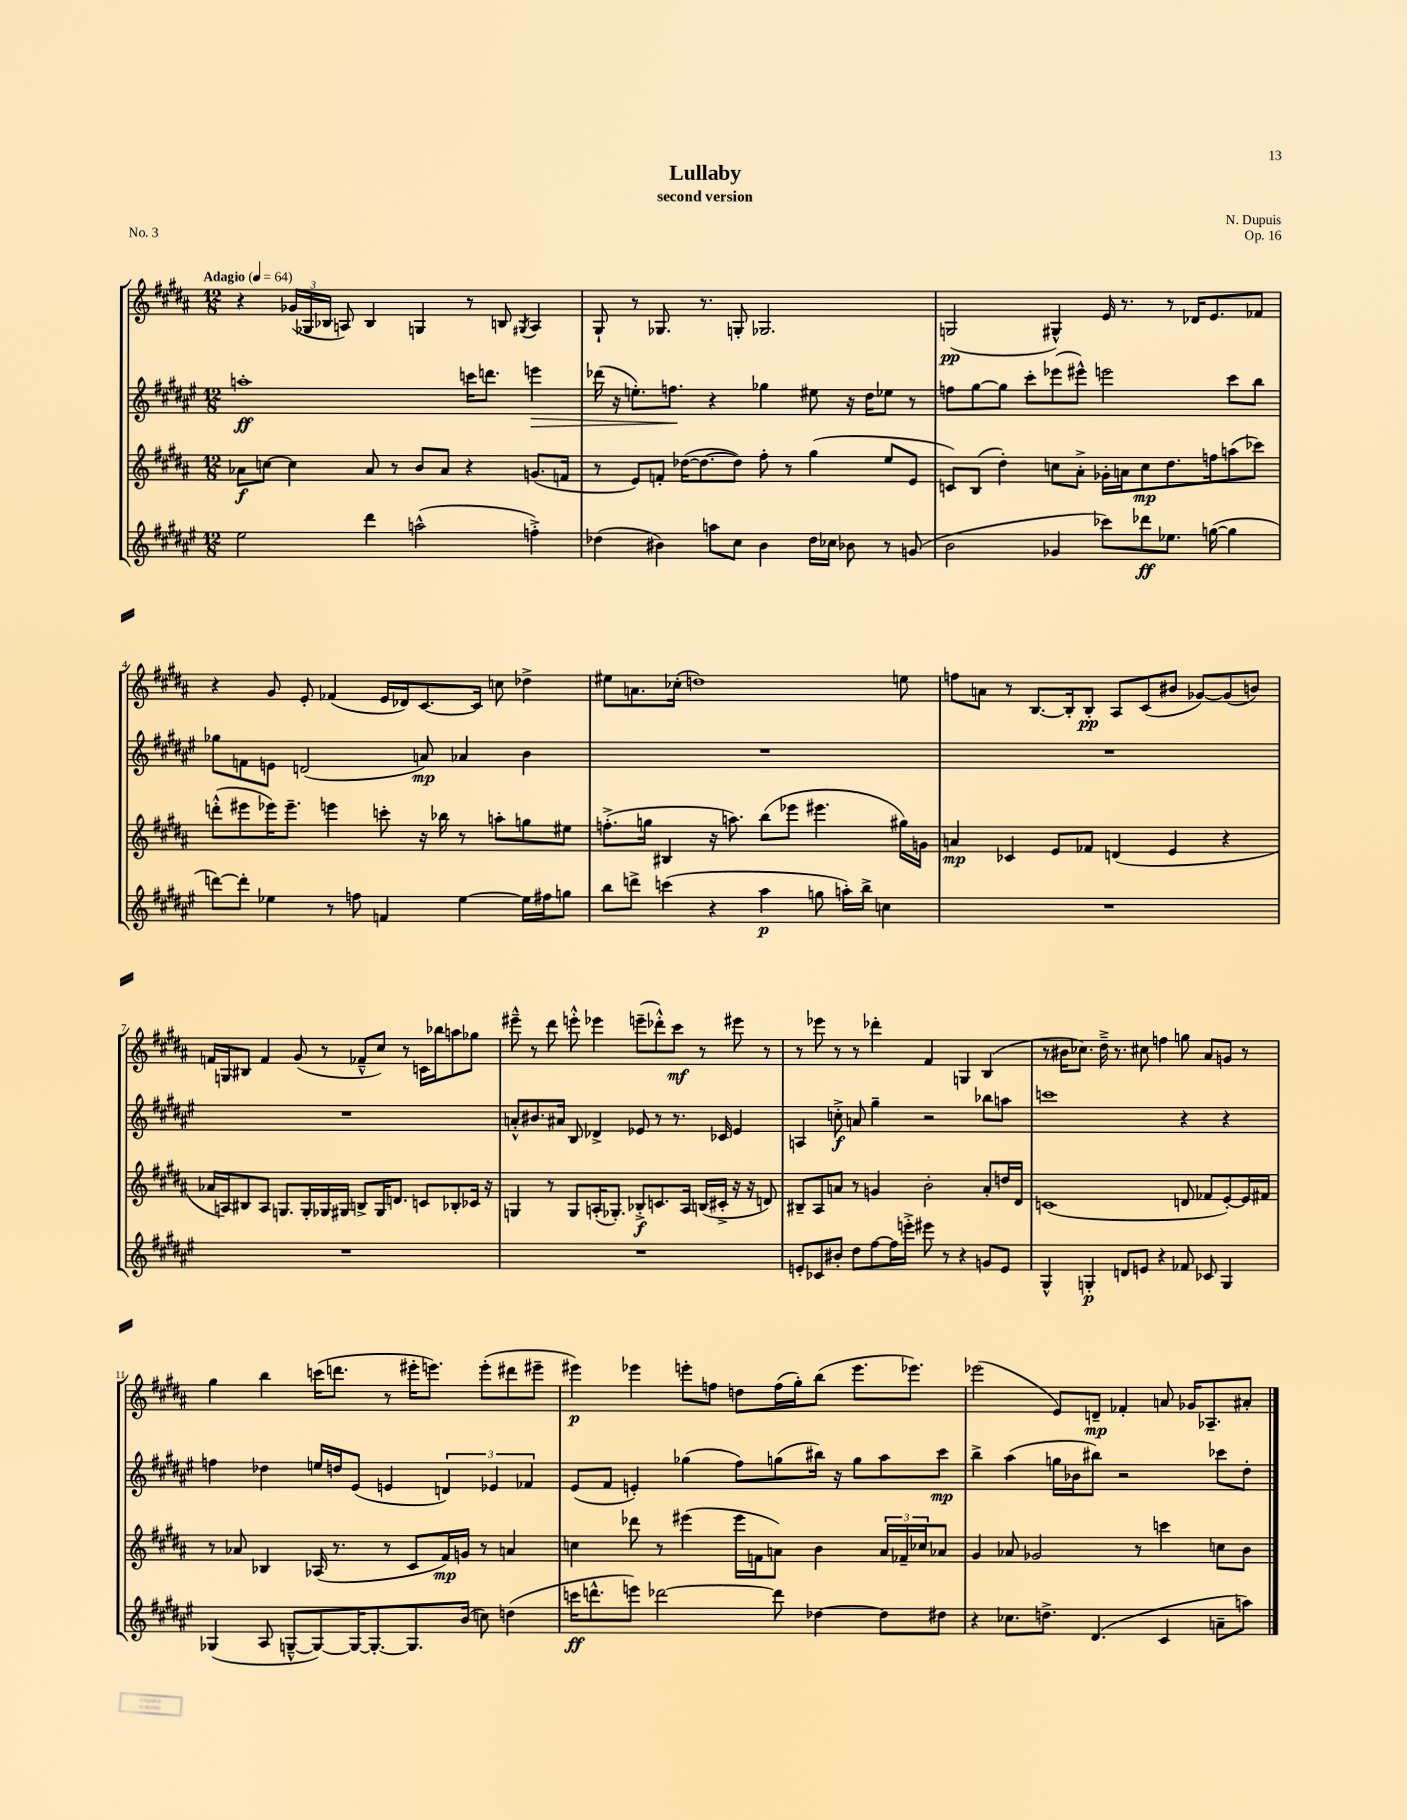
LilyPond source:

\header { title = "Lullaby" composer = "N. Dupuis" subtitle = "second version" opus = "Op. 16" piece = "No. 3" }
<<
\new StaffGroup <<
\new Staff = "s0" {
    \clef treble \key b \major \numericTimeSignature \time 12/8 \tempo "Adagio" 4 = 64
    r4 \tuplet 3/2 { ges'16( ges16 bes16 } a8) bes4 g4 r8 b8 \acciaccatura { gis8 } a4 |
    gis8-! r8 ges8. r8. g8-. ges2. |
    g2\pp( gis4-^) e'16 r8. r8 des'16 e'8. fes'8 |
    r4 gis'8 e'8-. fes'4( e'16 des'16) cis'8.~ cis'16 c''8 des''4-> |
    eis''8 a'8. ces''16-.( d''1) e''8 |
    f''8 a'8 r8 b8.~ b16-. b8-.\pp ais8 cis'8( bis'8 ges'8~) ges'8( b'8) |
    f'16 g16 bis8 f'4 gis'8( r8 fes'8---^ cis''8) r8 c'16 bes''16 a''8 ges''8 |
    eis'''8---^ r8 dis'''8 e'''8-.-^ ees'''4 e'''8--( des'''8-.-^) cis'''8\mf r8 eis'''8 r8 |
    r8 ees'''8 r8 r8 des'''4-. fis'4 g4 b4( |
    r8 bis'16 ces''8.) dis''16---> r8. cis''8 f''4 g''8 ais'8 g'8 r8 |
    gis''4 b''4 c'''16( d'''8. r8 eis'''16-. e'''8.) e'''8-.( dis'''8 eis'''8-- |
    eis'''4\p) ees'''4 e'''8-. f''8 d''8 f''16( gis''16-.) b''8( e'''8. ees'''8.) |
    ees'''2( e'8) d'8--\mp fes'4-. a'8 ges'16 aes8.-- ais'8-. \bar "|." |
}
\new Staff = "s1" {
    \clef treble \key fis \major \numericTimeSignature \time 12/8
    a''1-.\ff c'''16 d'''8. e'''4\> |
    des'''16( r16 e''8.-.) f''8.\! r4 ges''4 eis''8 r16 dis''16 ees''8 r8 |
    f''8 gis''8~ gis''8 cis'''8-. ees'''8( eis'''8-^) e'''2 cis'''8 b''8 |
    ges''8 f'8 e'8 d'2( a'8\mp) aes'4 b'4 |
    R1. |
    R1. |
    R1. |
    a'8-.-^ bis'8. ais'16 b8 des'4-> ees'8 r8 r8. ces'16 ees'4 |
    a4 c''8-.->\f a'8 gis''4-- r2 bes''8 a''8 |
    c'''1 r4 r4 |
    f''4 des''4 e''16 d''16 eis'8( e'4 \tuplet 3/2 { d'4) ees'4 fes'4 } |
    eis'8( fis'8 e'4-.) ges''4( fis''8) g''8( bis''16) r16 g''8 ais''8 cis'''8\mp |
    b''4-> ais''4( g''16 bes'16 bis''8) r2 ces'''8 dis''8-. \bar "|." |
}
\new Staff = "s2" {
    \clef treble \key b \major \numericTimeSignature \time 12/8
    aes'8\f c''8~ c''4 aes'8 r8 b'8 aes'8 r4 g'8.( f'16 |
    r8 e'8) f'8-. des''16~( des''8.~ des''8) fis''8-. r8 gis''4( e''8 e'8 |
    c'8) b8( dis''4-.) c''8 ais'8-.-> ges'16-. a'16 c''8\mp dis''8. f''16 a''8( ces'''8) |
    d'''8-.-^( eis'''8 ees'''16) ees'''8.-- e'''4 c'''8-. r16 bes''16 r8 a''8-. g''8 eis''8 |
    f''8.-.->( g''16 bis4 r16 a''8.) b''8( ees'''8 eis'''4. gis''16) g'16 |
    a'4\mp ces'4 e'8 fes'8 d'4( e'4 r4 |
    aes'16 a16) bis8 a8 g8. g16-. ges16 gis16 b8-> gis16 d'8. c'8 bes8-. ces'16 r16 |
    g4 r8 g8 a16-.( ges8.-.) bes8-.->\f c'8. a16 b16( cis'16-.-> r16 r16 d'8) |
    bis8-- ais8 a'8 r8 g'4 b'2-. a'8-. d''16 dis'16 |
    c'1( d'8 fes'8 e'8~-.) e'16 fis'16 |
    r8 aes'8 bes4 aes16( r8. r8 cis'8 fis'16\mp) g'16 r8 a'4 |
    c''4 des'''8 r8 eis'''4( eis'''16 f'16 a'8) b'4 \tuplet 3/2 { a'16 fes'16-- ces''16 } aes'8 |
    gis'4 aes'8 ges'2 r8 c'''4 c''8 b'8 \bar "|." |
}
\new Staff = "s3" {
    \clef treble \key fis \major \numericTimeSignature \time 12/8
    eis''2 dis'''4 a''2-^( f''4-.->) |
    des''4( bis'4) a''8 cis''8 bis'4 des''16 ces''16 bes'8 r8 g'8( |
    b'2 ges'4 ces'''8) des'''8\ff ees''8. g''16~( g''4 |
    d'''8~) d'''8-. ees''4 r8 f''8 f'4 ees''4~ ees''16 fis''16 g''8 |
    b''8 d'''8-> c'''4( r4 ais''4\p g''8 a''16-.) b''16-> c''4 |
    R1. |
    R1. |
    R1. |
    e'8-. ces'8 bis'8-. dis''8 fis''8~ fis''16 e'''16-.-> eis'''8 r8 r4 g'8 e'8 |
    gis4-^ g4-.\p d'8 e'8 r4 fes'8 ces'8 g4 |
    ges4( ais8 g8~---^ g8~) g16~ g8.~-. g8. b'16( c''8) d''4( |
    c'''16\ff d'''8.-^ e'''8) des'''2~ des'''8 des''4~ des''8 dis''8 |
    r4 ces''8. d''8.-> dis'4.( cis'4 a'8-- a''8) \bar "|." |
}
>>
>>
